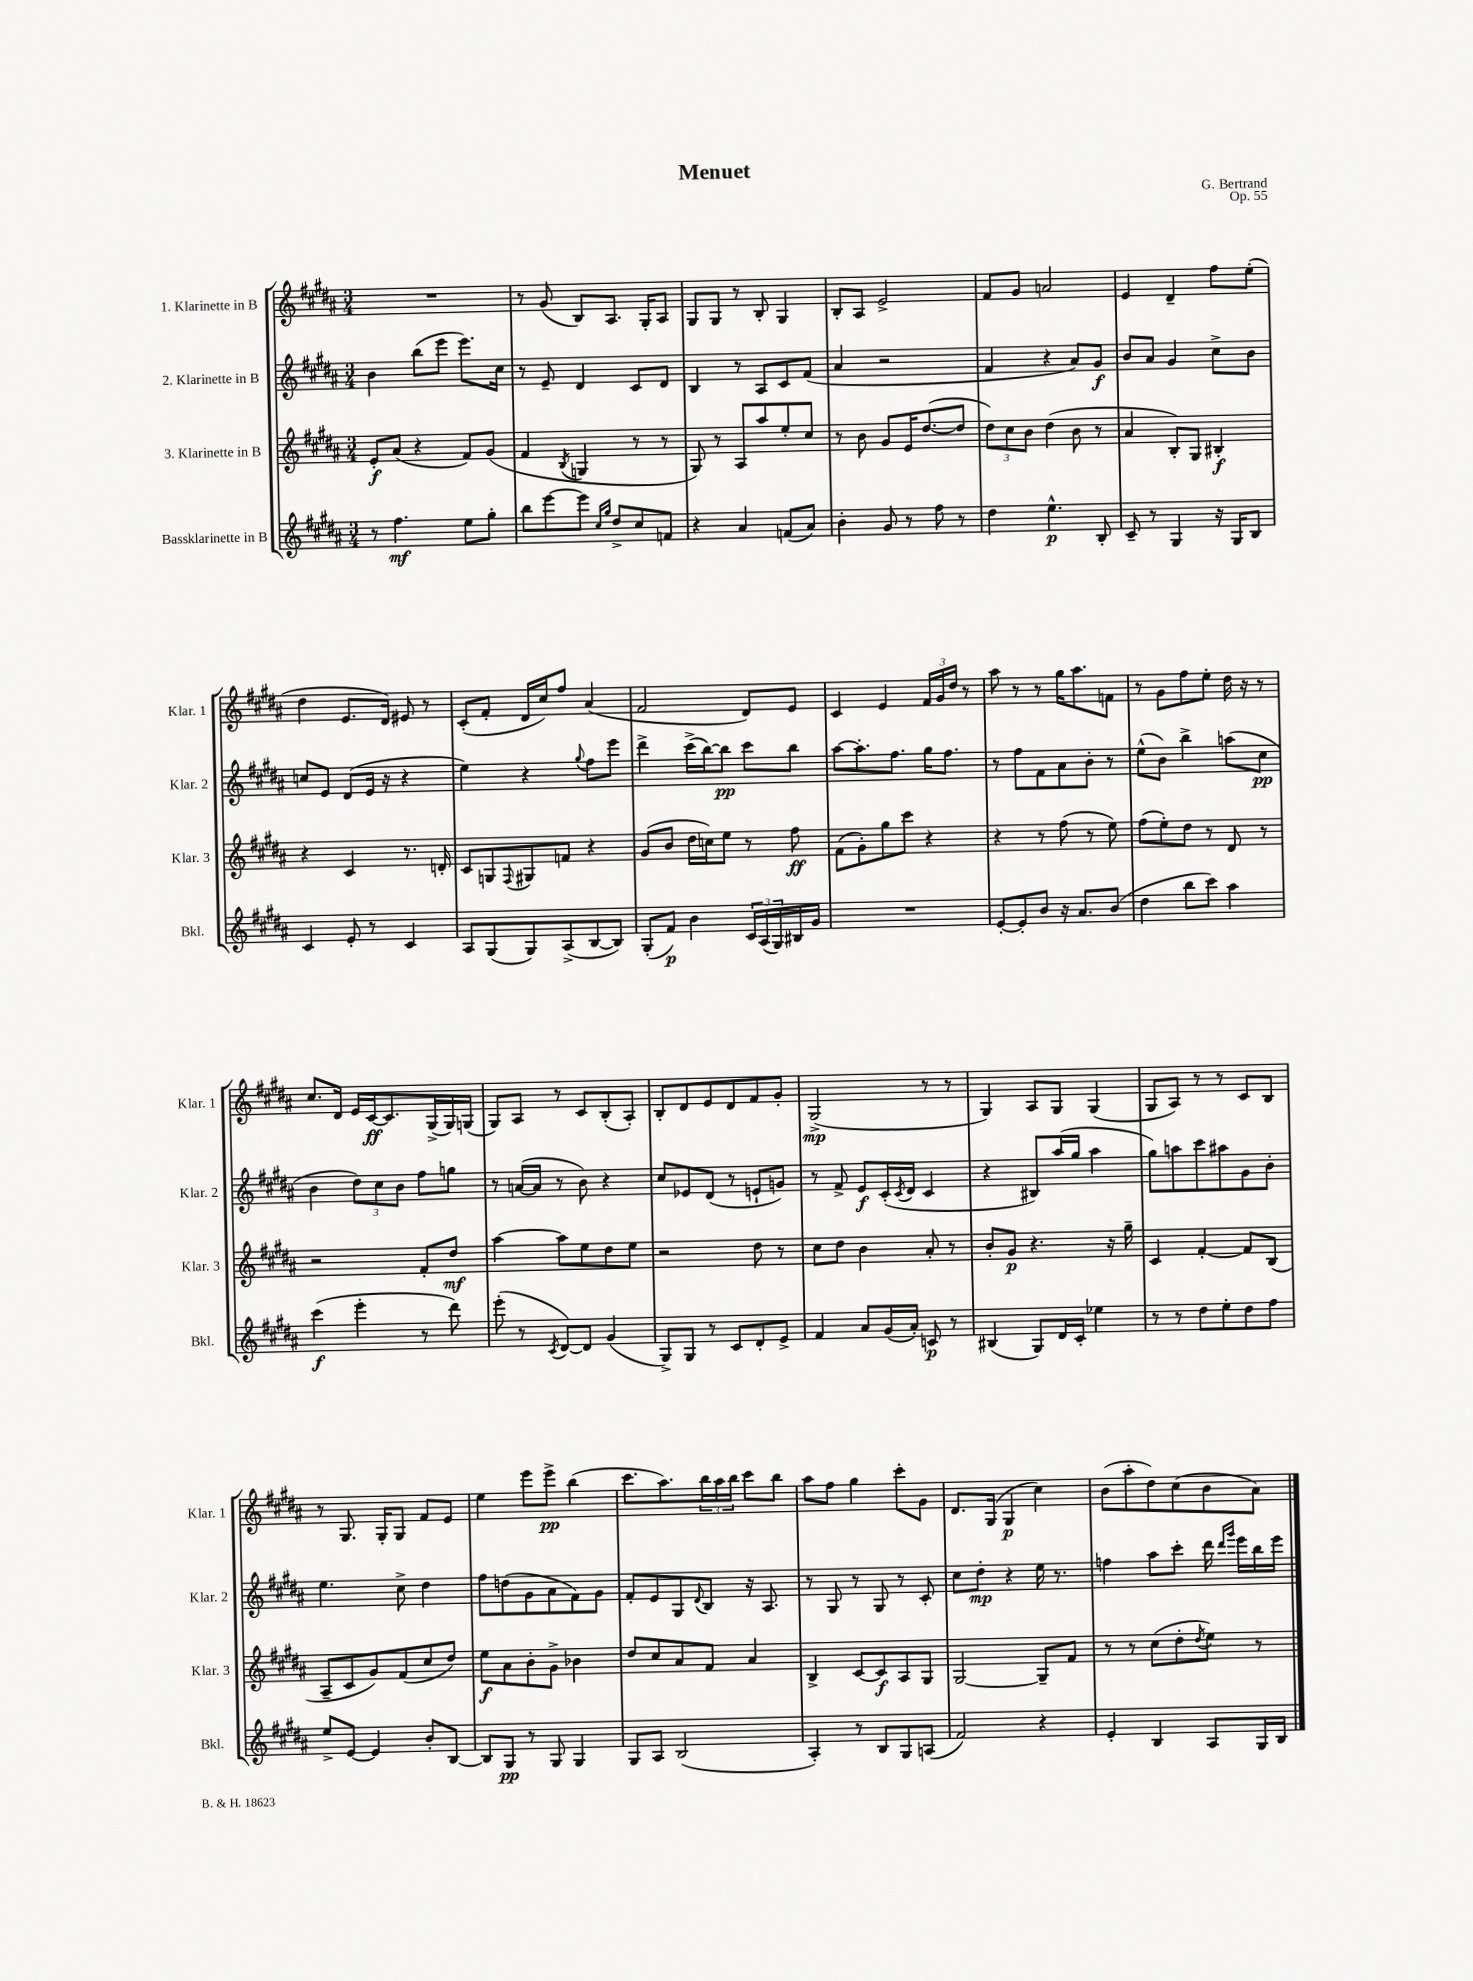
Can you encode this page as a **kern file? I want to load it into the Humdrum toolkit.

**kern	**kern	**kern	**kern
*staff4	*staff3	*staff2	*staff1
*clefG2	*clefG2	*clefG2	*clefG2
*k[f#c#g#d#a#]	*k[f#c#g#d#a#]	*k[f#c#g#d#a#]	*k[f#c#g#d#a#]
*M3/4	*M3/4	*M3/4	*M3/4
8r	8e'	4b	2.r
4.ff#	(8a#	.	.
.	4r	(8bb	.
.	.	8eee	.
8ee	8f#)	8.eee)	.
8gg#'	(8g#	.	.
.	.	16cc#	.
=	=	=	=
8bb	4f#	8r	8r
[8eee	.	8e~	(8g#
.	8qB	.	.
8eee]	4G	4d#	8B)
16qqcc#	.	.	.
16qqgg#	.	.	.
8dd#^	.	.	8.A#
8cc#	8r	8c#	.
.	.	.	16G#'
8f	8r	8d#	8A#
=	=	=	=
4r	8G#)	4B	8G#
.	8r	.	8G#
4a#	8A#	8r	8r
.	8aa#	8A#	8B'
(8f	8ee'	8c#	4G#
8a#)	8cc#	(8f#	.
=	=	=	=
4b'	8r	4a#	8B'
.	8b	.	8A#
8g#	8g#	2r	2e^
8r	16e	.	.
.	([8.dd#	.	.
8ff#	.	.	.
8r	8dd#]	.	.
=	=	=	=
4dd#	12dd#)	4f#	8f#
.	12cc#	.	.
.	.	.	8g#
.	12b	.	.
4.ee^^	(4dd#	4r	2a
.	8b	8a#)	.
8B'	8r	8g#	.
=	=	=	=
8c#~	4a#	8b	4e
8r	.	8a#	.
4G#	8B')	4g#	4d#~
.	8G#	.	.
16r	4B#'	8cc#^	8ff#
16G#	.	.	.
8B	.	8b	(8ee'
=	=	=	=
4c#	4r	8cc	4dd#
.	.	8e	.
8e'	4c#	(8d#	8.e
8r	.	16e	.
.	.	16r	16d#)
4c#	8.r	4r	8e#
.	.	.	8r
.	16d'	.	.
=	=	=	=
8A#	8c#	4ee)	(8c#'
(8G#	8G	.	8f#'
.	8qqF#	.	.
8G#)	8G#	4r	16d#
.	.	.	16cc#)
(8A#^	8f	.	8ff#
.	.	8qqgg#	.
[8B	4r	8ff#	(4a#
8B])	.	8eee	.
=	=	=	=
(8G#'	(8g#	4ddd#^	2f#
8f#)	8b	.	.
4b	16dd#	(16ccc#^	.
.	16cc)	[16bb)	.
.	8ee	8bb]	.
24c#	8r	8ccc#	8d#)
(24A#	.	.	.
24G#)	.	.	.
16B#	8ff#	8bb	8e
16g#	.	.	.
=	=	=	=
2.r	(8f#	[8aa#	4c#
.	8g#')	8.aa#']	.
.	8gg#	.	4e
.	.	8.ff#	.
.	8ccc#	.	.
.	4r	16gg#	24f#
.	.	.	24g#
.	.	8.ff#	.
.	.	.	24dd#
.	.	.	8r
=	=	=	=
[8e'	4r	8r	8aa#
8e']	.	8ff#	8r
8b	8r	8f#	8r
16r	(8ff#	8a#	16gg#
8.a#	.	.	8.aa#
.	8r	8b'	.
(8b	8ee)	8r	8f
=	=	=	=
4dd#	(8ff#	(8ee^^	8r
.	8ee')	8b)	8g#
8bb	8dd#	4bb^	8ff#
8ccc#)	8r	.	8ee'
4aa#	8d#	(8aa	16dd#
.	.	.	16r
.	8r	8cc#	8r
=	=	=	=
(4ccc#	2r	4b	8.cc#
.	.	.	16d#
4eee'	.	12dd#)	16e
.	.	.	[16c#
.	.	12cc#	.
.	.	.	8.c#]
.	.	12b	.
8r	8f#'	8ff#	.
.	.	.	(16G#^
8ddd#)	8dd#	8gg	16G#)
.	.	.	(16G
=	=	=	=
(8eee'	[4aa#	8r	8G#)
8r	.	([16a	8A#
.	.	16a]	.
8qc#	.	.	.
[8d#)	8aa#]	8r	8r
8d#]	8ee	8b)	8c#
(4g#	8dd#	4r	(8B'
.	8ee	.	8A#')
=	=	=	=
8G#^)	2r	8cc#	8B'
8G#	.	8e-	8d#
8r	.	(8d#	8e
8c#	.	8r	8d#
8d#'	8dd#	8e`	8f#
8e^	8r	8g)	8g#'
=	=	=	=
4f#	8cc#	8r	(2G#^
.	8dd#	8f#^	.
8a#	4b	8e	.
(16g#	.	(16c#'	.
.	.	8qc#	.
16a#')	.	16d#	.
8c	8a#'	4c#	8r
8r	8r	.	8r
=	=	=	=
(4B#	8b'	4r	4G#)
.	8g#	.	.
8G#)	4.r	8B#)	8A#
16d#	.	(16aa#	8G#
16c#'	.	16gg#	.
4ee-	.	4aa#	(4G#
.	16r	.	.
.	16gg#~	.	.
=	=	=	=
8r	4c#	8gg#)	8G#
8r	.	8aa	8A#)
8dd#	[4f#'	8ccc#	8r
8ee'	.	8aa#	8r
8dd#	8f#]	8g#	8c#
8ff#	(8B	8b'	8B
=	=	=	=
8ee^	8A#~	4.ee	8r
[8e	8c#	.	8.G#
4e]	8g#)	.	.
.	.	.	16G#'
.	(8f#	8cc#^	8G#
8b'	8cc#	4dd#	8f#
[8B	8dd#)	.	8e
=	=	=	=
8B]	8ee	8ff#	4ee
8G#	8a#	(8dd	.
8r	8b'	8g#	8eee
8G#	8g#^	8a#	8eee^
4G#	4b-	8f#)	(4bb
.	.	8g#	.
=	=	=	=
8G#	8dd#	8f#'	8.ccc#
8A#	8cc#	8e	.
.	.	.	8.aa#)
(2B	8a#	8G#	.
.	.	8qqd#	.
.	8f#	8B	24bb
.	.	.	24aa#
.	.	.	24bb
.	4a#	16r	8ccc#
.	.	8.A#	.
.	.	.	8bb
=	=	=	=
4A#')	4B^	8r	8aa#
.	.	8G#	8ff#
8r	[8c#	8r	4gg#
8B	8c#]	8G#	.
8G#	8A#	8r	8ccc#'
(8A	8G#	8c#'	8g#
=	=	=	=
2f#)	[2G#	8cc#	8.d#
.	.	8dd#'	.
.	.	.	(16G#
.	.	4r	4G#
4r	8G#~]	16ee	4cc#)
.	.	8.r	.
.	8f#	.	.
=	=	=	=
4e'	8r	4ff	(8b
.	8r	.	8aa#'
4B	(8cc#	8aa#	8dd#)
.	8dd#'	8ccc#'	(8cc#
.	8qdd#	.	.
8A#	8ee)	16ddd#	8b
.	.	16qqddd#	.
.	.	16qqggg#	.
.	.	16eee	.
16G#	8r	16bb	8a#)
16B	.	16eee	.
==	==	==	==
*-	*-	*-	*-
